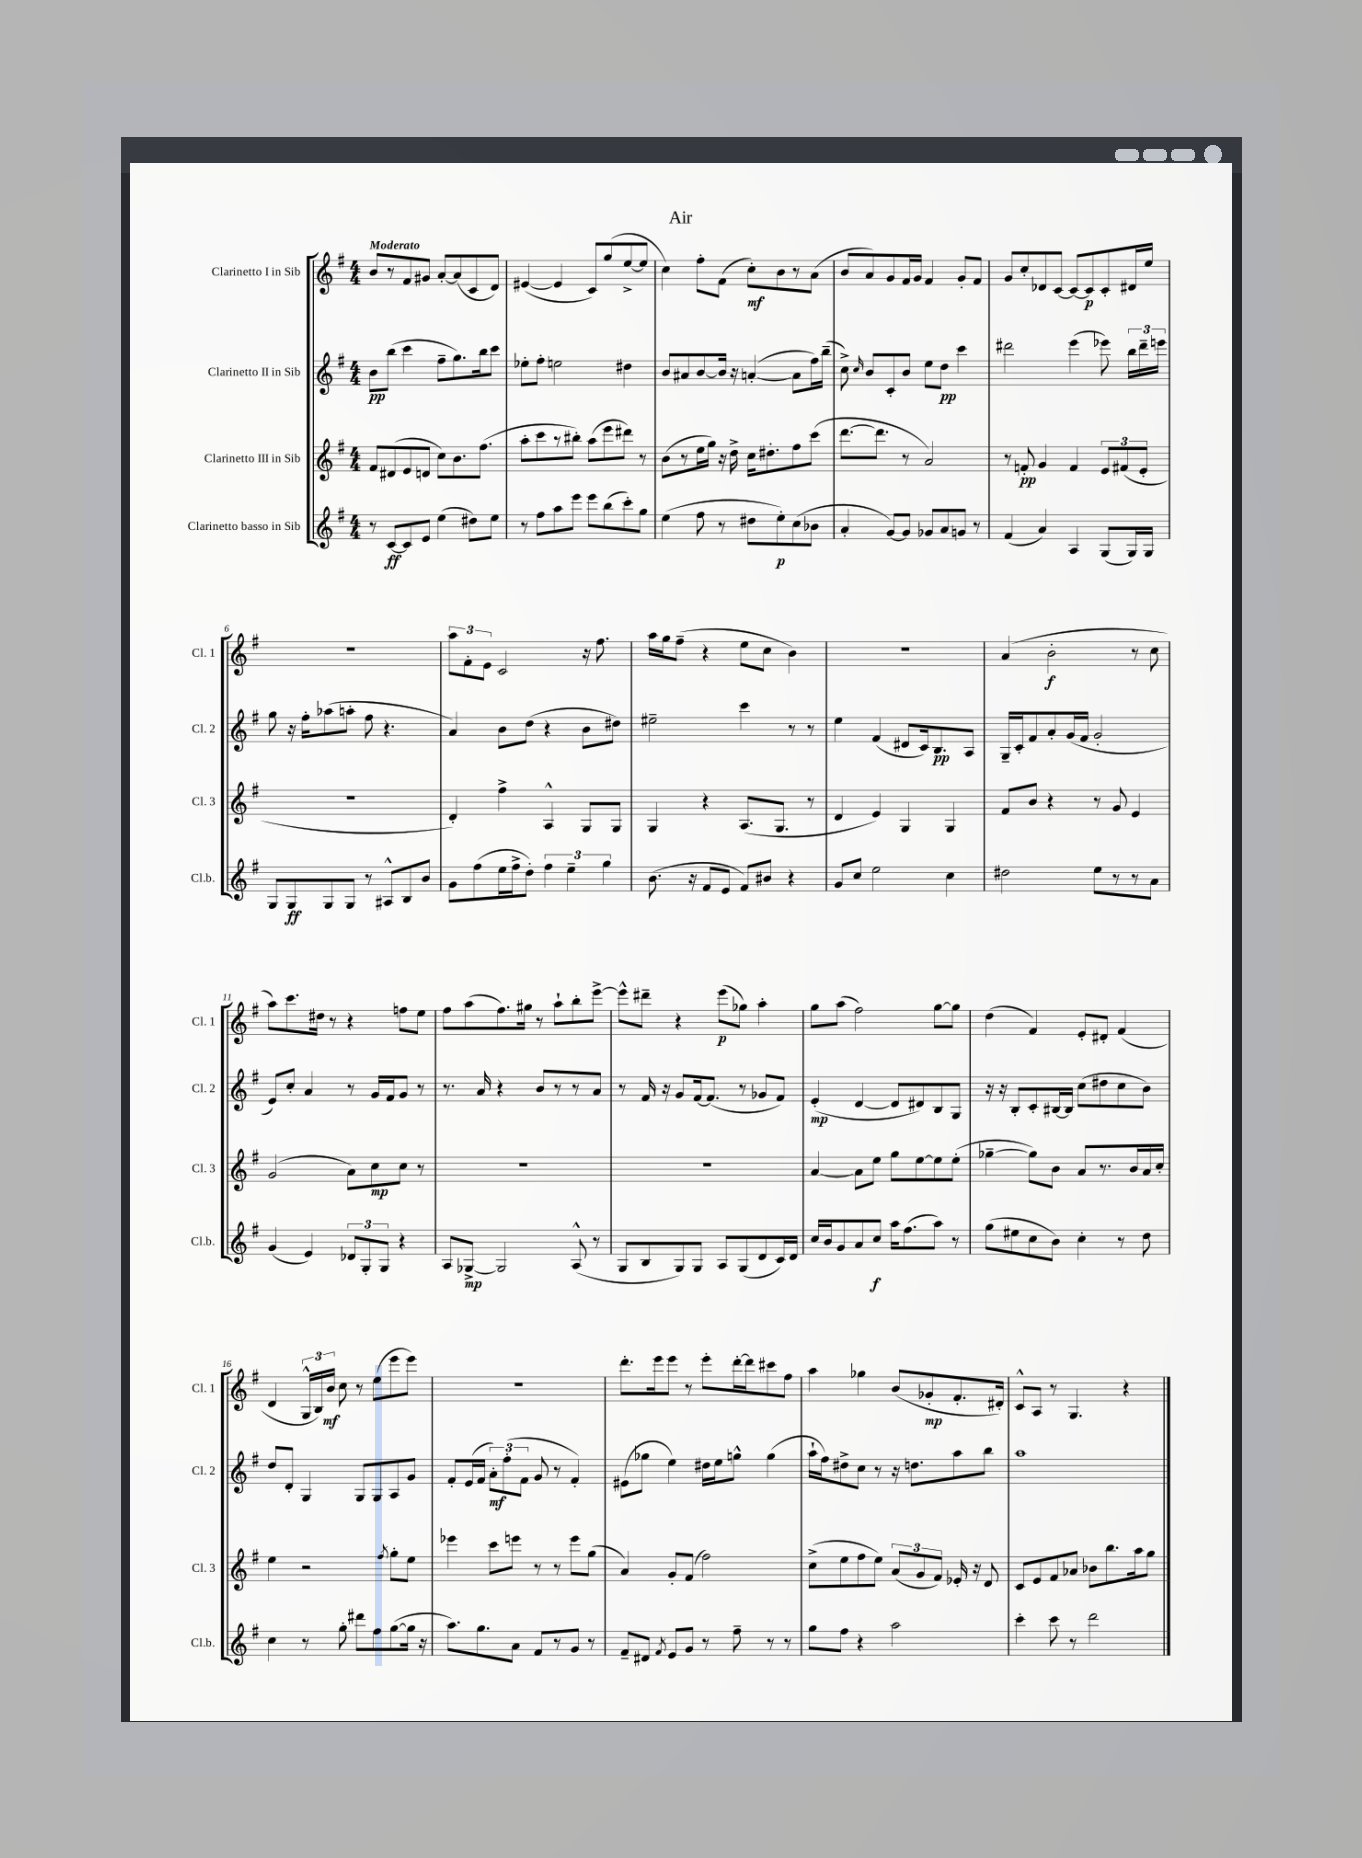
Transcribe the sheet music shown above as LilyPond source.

\header { title = "Air" }
<<
\new StaffGroup <<
\new Staff = "s0" \with { instrumentName = "Clarinetto I in Sib" shortInstrumentName = "Cl. 1" } {
    \clef treble \key g \major \numericTimeSignature \time 4/4 \tempo "Moderato"
    \autoBeamOff b'8[ r8 fis'8 gis'8] a'8[~-. a'8( c'8 d'8]) |
    eis'4~( eis'4 c'8[) g''8( e''8~-> e''8] |
    c''4) fis''8[-. fis'8]( c''8[-.\mf) b'8 r8 a'8]( |
    b'8[ a'8) g'8 fis'16 g'16] fis'4 g'8[-. fis'8] |
    g'8[ c''8-. des'8 c'8]~ c'8[~ c'8\p c'8-. dis'16 e''16] |
    R1 |
    \tuplet 3/2 { a''8[ fis'8-. e'8] } c'2 r16 fis''8. |
    a''16[ g''16 fis''8]--( r4 e''8[ c''8] b'4) |
    R1 |
    a'4( b'2-.\f r8 c''8 |
    a''8[) c'''8. dis''16] r8 r4 f''8[ e''8] |
    fis''8[ a''8( fis''8.) gis''16] r8 a''8[-! b''8-. e'''8]~-> |
    e'''8[-^ dis'''8]-- r4 e'''8[\p( ges''8]) a''4-. |
    g''8[ a''8]( fis''2) g''8[~ g''8] |
    d''4( fis'4) e'8[-. dis'8]-. fis'4( |
    d'4 \tuplet 3/2 { g16[-^ b16) b'16]\mf } c''8 r8 e''8[( e'''8 e'''8]) |
    R1 |
    d'''8.[-. e'''16 e'''8] r8 e'''8[-. d'''16~-. d'''16 cis'''8 fis''8] |
    a''4 ges''4 b'8[( ges'8-.\mp fis'8.-. dis'16]-.) |
    c'8[-^ a8] r8 g4. r4 \bar "|." |
}
\new Staff = "s1" \with { instrumentName = "Clarinetto II in Sib" shortInstrumentName = "Cl. 2" } {
    \clef treble \key g \major \numericTimeSignature \time 4/4
    \autoBeamOff b'8[\pp b''8]( c'''4 fis''8[-- g''8.) b''16 c'''8] |
    ees''8[-. fis''8]-. e''2 dis''4 |
    b'8[ ais'8 b'8~ b'16] r16 a'4~-.( a'8[ fis''16) b''16]--( |
    c''8->) \grace { c''16 } b'8[ c'8-. b'8] e''8[ d''8]\pp c'''4 |
    dis'''2 e'''4( ees'''8) \tuplet 3/2 { b''16[ dis'''16-- e'''16] } |
    g''8 r16 fis''16[-. aes''8( a''8]-. fis''8 r4. |
    a'4) b'8[ d''8]( r4 b'8[ dis''8]) |
    eis''2-- c'''4 r8 r8 |
    e''4 fis'4( dis'8[ c'16) b8.\pp a8] |
    g16[-- c'16-. fis'8 a'8-. g'16( fis'16] g'2-. |
    e'8[) c''8]-. a'4 r8 g'16[ fis'16 g'8] r8 |
    r8. a'16 r4 b'8[ r8 r8 a'8] |
    r8 fis'16 r16 g'8[ fis'16~ fis'8.]( r8 ges'8[ fis'8]) |
    e'4-.\mp( d'4~ d'8[ dis'8) b8 g8] |
    r16 r16 b8[-. c'8-. bis16~ bis16] c''8[( dis''8 c''8 b'8]) |
    d''8[ d'8]-. g4 g8[ g8 a8 g'8] |
    fis'8[-. e'16( fis'16] \tuplet 3/2 { a'8[-.\mf) fis''8-.( fis'8] } g'8 r8 fis'4-.) |
    eis'8[( ges''8] e''4) dis''16[ e''16 g''8]-^ g''4( |
    a''16[-! fis''16) dis''8-> c''8] r8 r16 d''8.[ a''8 b''8] |
    a''1 \bar "|." |
}
\new Staff = "s2" \with { instrumentName = "Clarinetto III in Sib" shortInstrumentName = "Cl. 3" } {
    \clef treble \key g \major \numericTimeSignature \time 4/4
    \autoBeamOff fis'8[ dis'8( e'8 d'8] c''8[) b'8. fis''8.]( |
    a''8[-. c'''8 r8 bis''8]-.) a''8[( e'''8 dis'''8]) r8 |
    b'8[( r8 e''16 g''16]) r16 d''16-> c''16[ dis''8.-. fis''8 c'''8]( |
    d'''8.[~ d'''8.] r8 a'2) |
    r8 f'8-.\pp g'4 f'4 \tuplet 3/2 { e'8[ fis'8( e'8]-. } |
    r1 |
    d'4-.) fis''4-> a4-^ g8[ g8] |
    g4 r4 a8.[( g8.] r8 |
    d'4 e'4) g4 g4 |
    fis'8[ b'8] r4 r8 g'8 e'4 |
    g'2( a'8[) c''8\mp c''8] r8 |
    R1 |
    R1 |
    a'4~ a'8[ e''8] g''8[ e''8~ e''8 e''8]-.( |
    ges''4~-- ges''8[) b'8] a'8[ r8. b'16 a'16 c''16]-. |
    e''4 r2 \acciaccatura { fis''8 } g''8[-. e''8] |
    ees'''4 c'''8[ e'''8] r8 r8 e'''8[ g''8]( |
    a'4) g'8[-. fis'8]( fis''2) |
    c''8[->( e''8 fis''8 e''8]) \tuplet 3/2 { a'8[( g'8 fis'8]) } ees'16-. r16 d'8 |
    c'8[ e'8 fis'8 aes'8] bes'8[ b''8. a''16 g''8] \bar "|." |
}
\new Staff = "s3" \with { instrumentName = "Clarinetto basso in Sib" shortInstrumentName = "Cl.b." } {
    \clef treble \key g \major \numericTimeSignature \time 4/4
    \autoBeamOff r8 c'8[~\ff c'8 e'8] e''4( dis''8[) e''8] |
    r8 fis''8[ a''8 e'''8] e'''8[ b''8( c'''8-.) g''8] |
    e''4( fis''8 r8 dis''8[ e''8-.\p) c''8( bes'8] |
    a'4-. g'8[~) g'8] ges'8[ a'8 g'8] r8 |
    fis'4( a'4) a4 g8[( g16) g16] |
    g8[ g8\ff g8 g8] r8 ais8[-^ b8 b'8] |
    g'8[ fis''8( e''16 fis''16-> d''8]-.) \tuplet 3/2 { fis''4 e''4-- g''4 } |
    b'8.( r16 fis'8[ e'8] fis'8[) bis'8] r4 |
    g'8[ c''8] e''2 c''4 |
    dis''2 e''8[ r8 r8 a'8] |
    g'4( e'4) \tuplet 3/2 { des'8[ g8-. g8] } r4 |
    a8[ ges8]~->\mp ges2 a8-^( r8 |
    g8[ b8 g8) g8] a8[ g8( d'8 c'16) d'16] |
    c''16[ b'16 g'8 a'8 c''8]\f a''16[ fis''8.( a''8]) r8 |
    g''8[( eis''8 c''8 b'8]) c''4-. r8 d''8 |
    c''4 r8 g''8-. dis'''8[ fis''8 g''8~( g''16] r16 |
    a''8.[) g''8. a'8] fis'8[ r8 g'8] r8 |
    fis'8[-- dis'8] \acciaccatura { fis'8 } e'8[ g'8] r8 fis''8-- r8 r8 |
    g''8[ fis''8] r4 a''2 |
    c'''4-. c'''8 r8 d'''2 \bar "|." |
}
>>
>>
